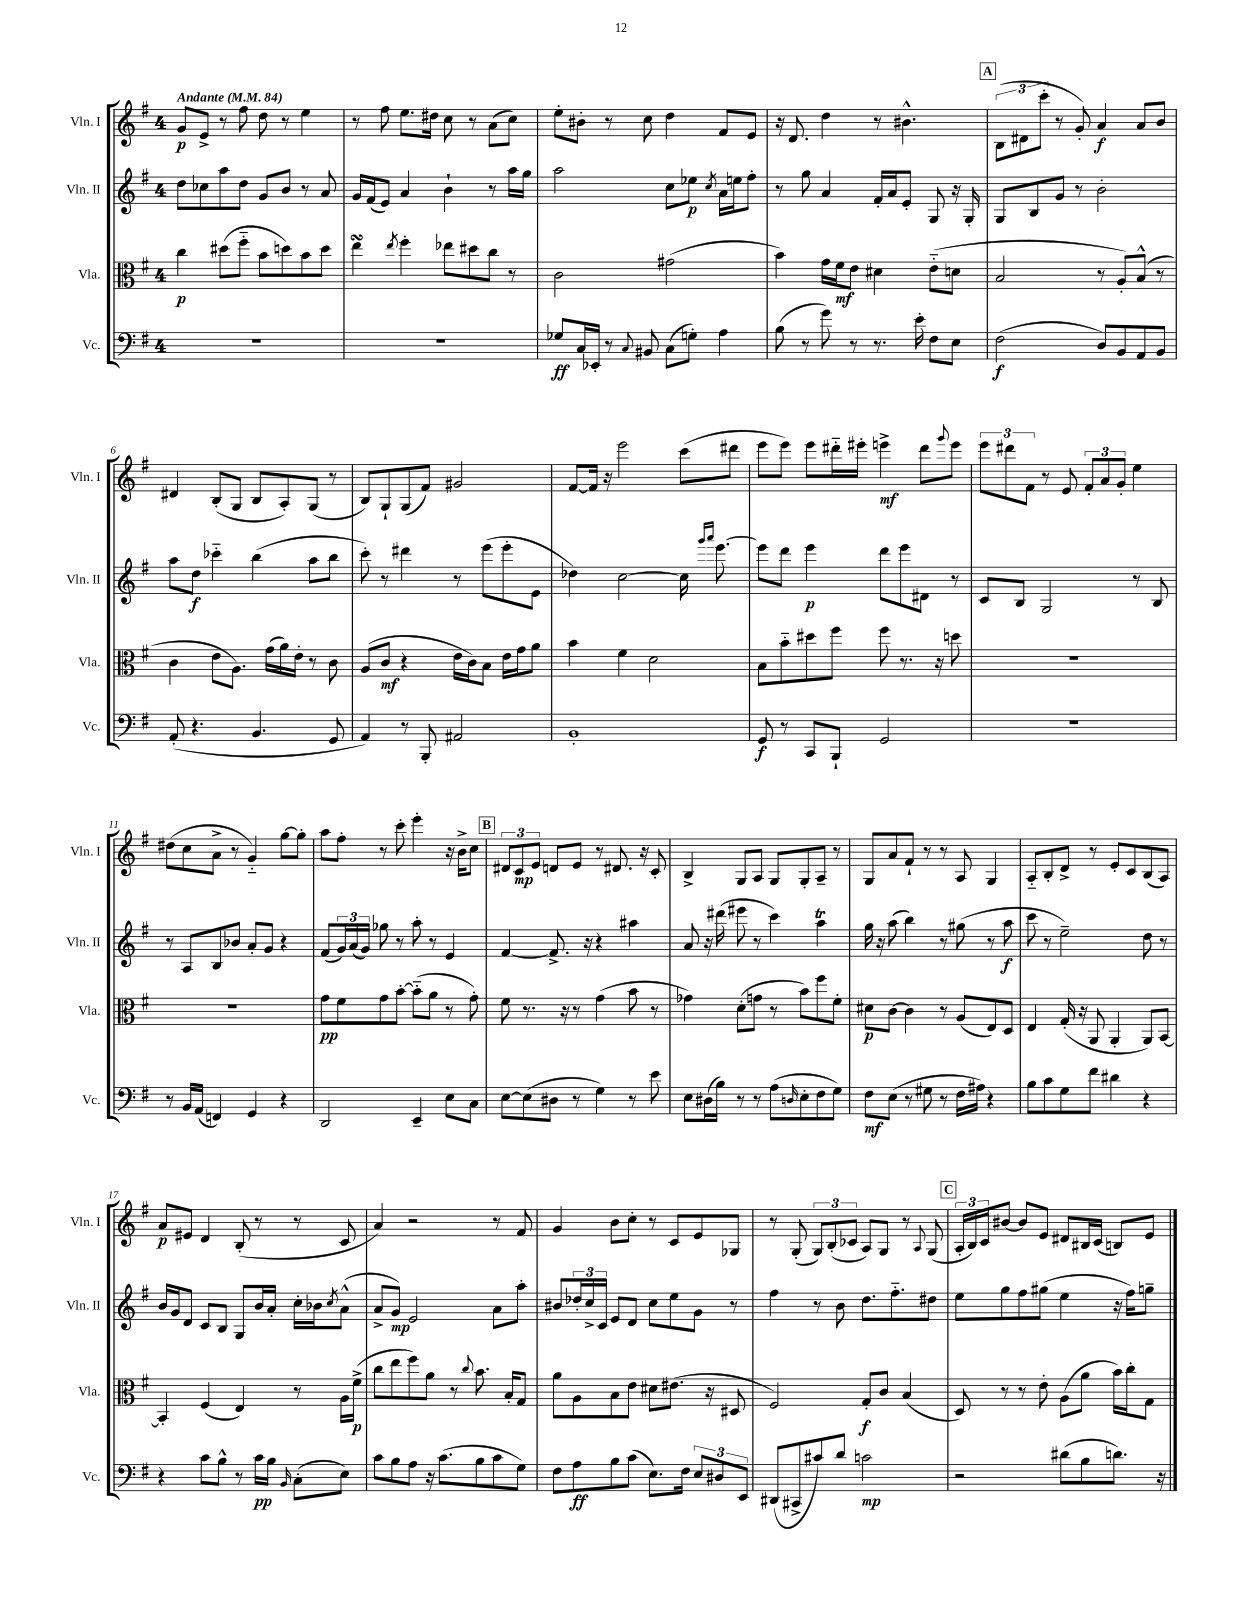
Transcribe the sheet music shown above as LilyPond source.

<<
\new StaffGroup <<
\new Staff = "s0" \with { instrumentName = "Vln. I" shortInstrumentName = "Vln. I" } {
    \clef treble \key g \major \once \override Staff.TimeSignature.style = #'single-digit \time 4/4 \tempo "Andante" 4 = 84
    g'8\p e'8-> r8 fis''8 d''8 r8 e''4 |
    r8 fis''8 e''8. dis''16 c''8 r8 a'8( c''8) |
    e''8-. bis'8-. r8 c''8 d''4 fis'8 e'8 |
    r16 d'8. d''4 r8 bis'4.-^ |
    \mark \markup { \box "A" } \tuplet 3/2 { b8( dis'8 c'''8-. } r8 g'8-.) a'4\f a'8 b'8 |
    dis'4 b8-.( g8 b8 a8-.) g8( r8 |
    b8) g8-! g8( fis'8) gis'2 |
    fis'8~ fis'16 r16 e'''2 c'''8( dis'''8 |
    e'''8 e'''8) e'''8 dis'''16-_ eis'''16-. e'''4->\mf dis'''8 \appoggiatura { g'''8 } e'''8 |
    \tuplet 3/2 { e'''8 dis'''8 fis'8 } r8 e'8 \tuplet 3/2 { fis'8-. a'8 g'8-. } e''4 |
    dis''8( c''8 a'8-> r8 g'4-_) g''8~ g''8-. |
    a''8 fis''8-. r8 c'''8-. e'''4-. r16 b'16-> c''8 |
    \mark \markup { \box "B" } \tuplet 3/2 { dis'8 c'8\mp e'8 } d'8 e'8 r8 dis'8. r16 c'8-. |
    b4-> g8 a8 g8 g8-. a8-- r8 |
    g8 a'8 fis'8-! r8 r8 a8 g4 |
    a8-_ b8-. d'8-> r8 e'8-. c'8 b8( a8) |
    a'8\p eis'8 d'4 b8-.( r8 r8 c'8 |
    a'4) r2 r8 fis'8 |
    g'4 b'8 c''8-. r8 c'8 e'8 ges8 |
    r8 g8-.( \tuplet 3/2 { g8) b8-.( ces'8 } a8) g8 r8 \appoggiatura { a8 } g8( |
    \mark \markup { \box "C" } \tuplet 3/2 { a16-. b16) c'16 } bis'8~ bis'8 e'8 dis'8 bis16 c'16( b8) e'8 \bar "|." |
}
\new Staff = "s1" \with { instrumentName = "Vln. II" shortInstrumentName = "Vln. II" } {
    \clef treble \key g \major \once \override Staff.TimeSignature.style = #'single-digit \time 4/4
    d''8 ces''8 a''8 d''8 g'8 b'8 r8 a'8 |
    g'16 fis'16( e'8) a'4 b'4-! r8 a''16 g''16 |
    a''2 c''8 ees''8\p \acciaccatura { c''8 } a'16 e''16 fis''8-. |
    r8 g''8 a'4 fis'16-. a'16 e'8-. g8 r16 g16-. |
    \mark \markup { \box "A" } g8 b8 g'8 r8 b'2-. |
    a''8 d''8\f ces'''4-_ b''4( a''8 b''8 |
    c'''8-.) r8 dis'''4 r8 e'''8( e'''8-. e'8 |
    des''4) c''2~ c''16 \grace { g'''16 a'''16 } e'''8.~ |
    e'''8 d'''8 e'''4\p d'''8 e'''8 dis'8 r8 |
    c'8 b8 g2 r8 b8 |
    r8 a8 b8 bes'8 a'8-. g'8 r4 |
    fis'8( \tuplet 3/2 { g'16) a'16( g'16) } ges''8 r8 a''8-. r8 e'4 |
    \mark \markup { \box "B" } fis'4~ fis'8.-> r16 r4 ais''4 |
    a'8 r16 dis'''16( eis'''8 r8 c'''4) a''4\trill |
    g''16 r16 a''8( b''4) r8 gis''8( r8 a''8\f |
    c'''8 r8 e''2--) d''8 r8 |
    b'16 g'16 d'8 c'8 b8 g8 b'16 a'16-. c''16-. bes'16 \acciaccatura { c''8 } a'8-^( |
    a'8-> g'8\mp) e'2 a'8 a''8-. |
    bis'8 \tuplet 3/2 { des''16-. c''16-> c'16 } e'8 d'8 c''8 e''8 g'8 r8 |
    fis''4 r8 b'8 d''8. fis''8.-_ dis''8 |
    \mark \markup { \box "C" } e''8 g''8 fis''8 gis''8( e''4 r16 fis''16) g''8-- \bar "|." |
}
\new Staff = "s2" \with { instrumentName = "Vla." shortInstrumentName = "Vla." } {
    \clef alto \key g \major \once \override Staff.TimeSignature.style = #'single-digit \time 4/4
    c''4\p dis''8( fis''8-_ b'8 d''8) b'8 d''8 |
    e''4\turn \acciaccatura { e''8 } fis''4-. ees''8 dis''8 c''8 r8 |
    c'2 gis'2( |
    b'4) g'16 fis'16\mf e'8 dis'4 e'8-_( d'8 |
    \mark \markup { \box "A" } b2 r8 a8-.) b8-^( r8 |
    c'4 e'8 a8.) g'16( a'16) e'16-. r8 c'8 |
    a8( c'8\mf r4 e'16 c'16) b8 e'16 g'16 a'8 |
    b'4 fis'4 d'2 |
    b8 b'8-_ dis''8 fis''8 fis''8 r8. r16 d''8 |
    R1 |
    R1 |
    g'8\pp fis'8 g'8 b'8~-. b'8-_( a'8 r8 g'8-.) |
    \mark \markup { \box "B" } fis'8 r8. r16 r8 g'4( b'8 r8 |
    ges'4) d'8-.( g'8 r8 b'8) fis''8 fis'8-. |
    dis'8\p c'8~ c'4 r8 a8( e8) d8 |
    e4 g16-.( r16 a,8 a,4-. a,8) b,8~ |
    b,4-. fis4( e4) r8 a16 fis'16->\p( |
    c''8 e''8 fis''8) a'8 r8 \appoggiatura { c''8 } b'8. b16-. g8 |
    a'8 a8 b8 e'8 dis'8 eis'8.( r16 dis8 |
    fis2) g8-.\f c'8 b4( |
    \mark \markup { \box "C" } d8) r8 r8 e'8-. a8( a'8 b'16) c''16-. g8 \bar "|." |
}
\new Staff = "s3" \with { instrumentName = "Vc." shortInstrumentName = "Vc." } {
    \clef bass \key g \major \once \override Staff.TimeSignature.style = #'single-digit \time 4/4
    R1 |
    R1 |
    ges8\ff c16 ees,16-. r8 \appoggiatura { c8 } bis,8 c8( g8-.) a4 |
    b8( r8 g'8) r8 r8. e'16-. fis8 e8 |
    \mark \markup { \box "A" } fis2\f( d8) b,8 a,8 b,8 |
    a,8-.( r4. b,4. g,8 |
    a,4) r8 b,,8-. ais,2 |
    b,1-. |
    g,8\f r8 c,8 b,,8-! g,2 |
    R1 |
    r8 b,16 a,16( f,4) g,4 r4 |
    d,2 e,4-- e8 c8 |
    \mark \markup { \box "B" } e8~ e8( dis8 r8 g4) r8 e'8 |
    e8 dis16( b16) r8 r8 a8( \grace { d16 } e8-. fis8 g8) |
    fis8\mf e8( r8 gis8 r8 fis16 ais16) r4 |
    b8 c'8 g8 fis'8 dis'4 r4 |
    r4 c'8 b8-^ r8 c'16\pp b16 \grace { b,16 } c8-.( e8) |
    c'8 b8 a8 r16 c'8.( b8 c'8 g8) |
    fis8 a8\ff b8 c'8( e8.) fis16 \tuplet 3/2 { e8 dis8 e,8 } |
    dis,8( cis,8-> cis'8) d'8 c'2\mp |
    \mark \markup { \box "C" } r2 dis'8( b8 d'8.) r16 \bar "|." |
}
>>
>>
